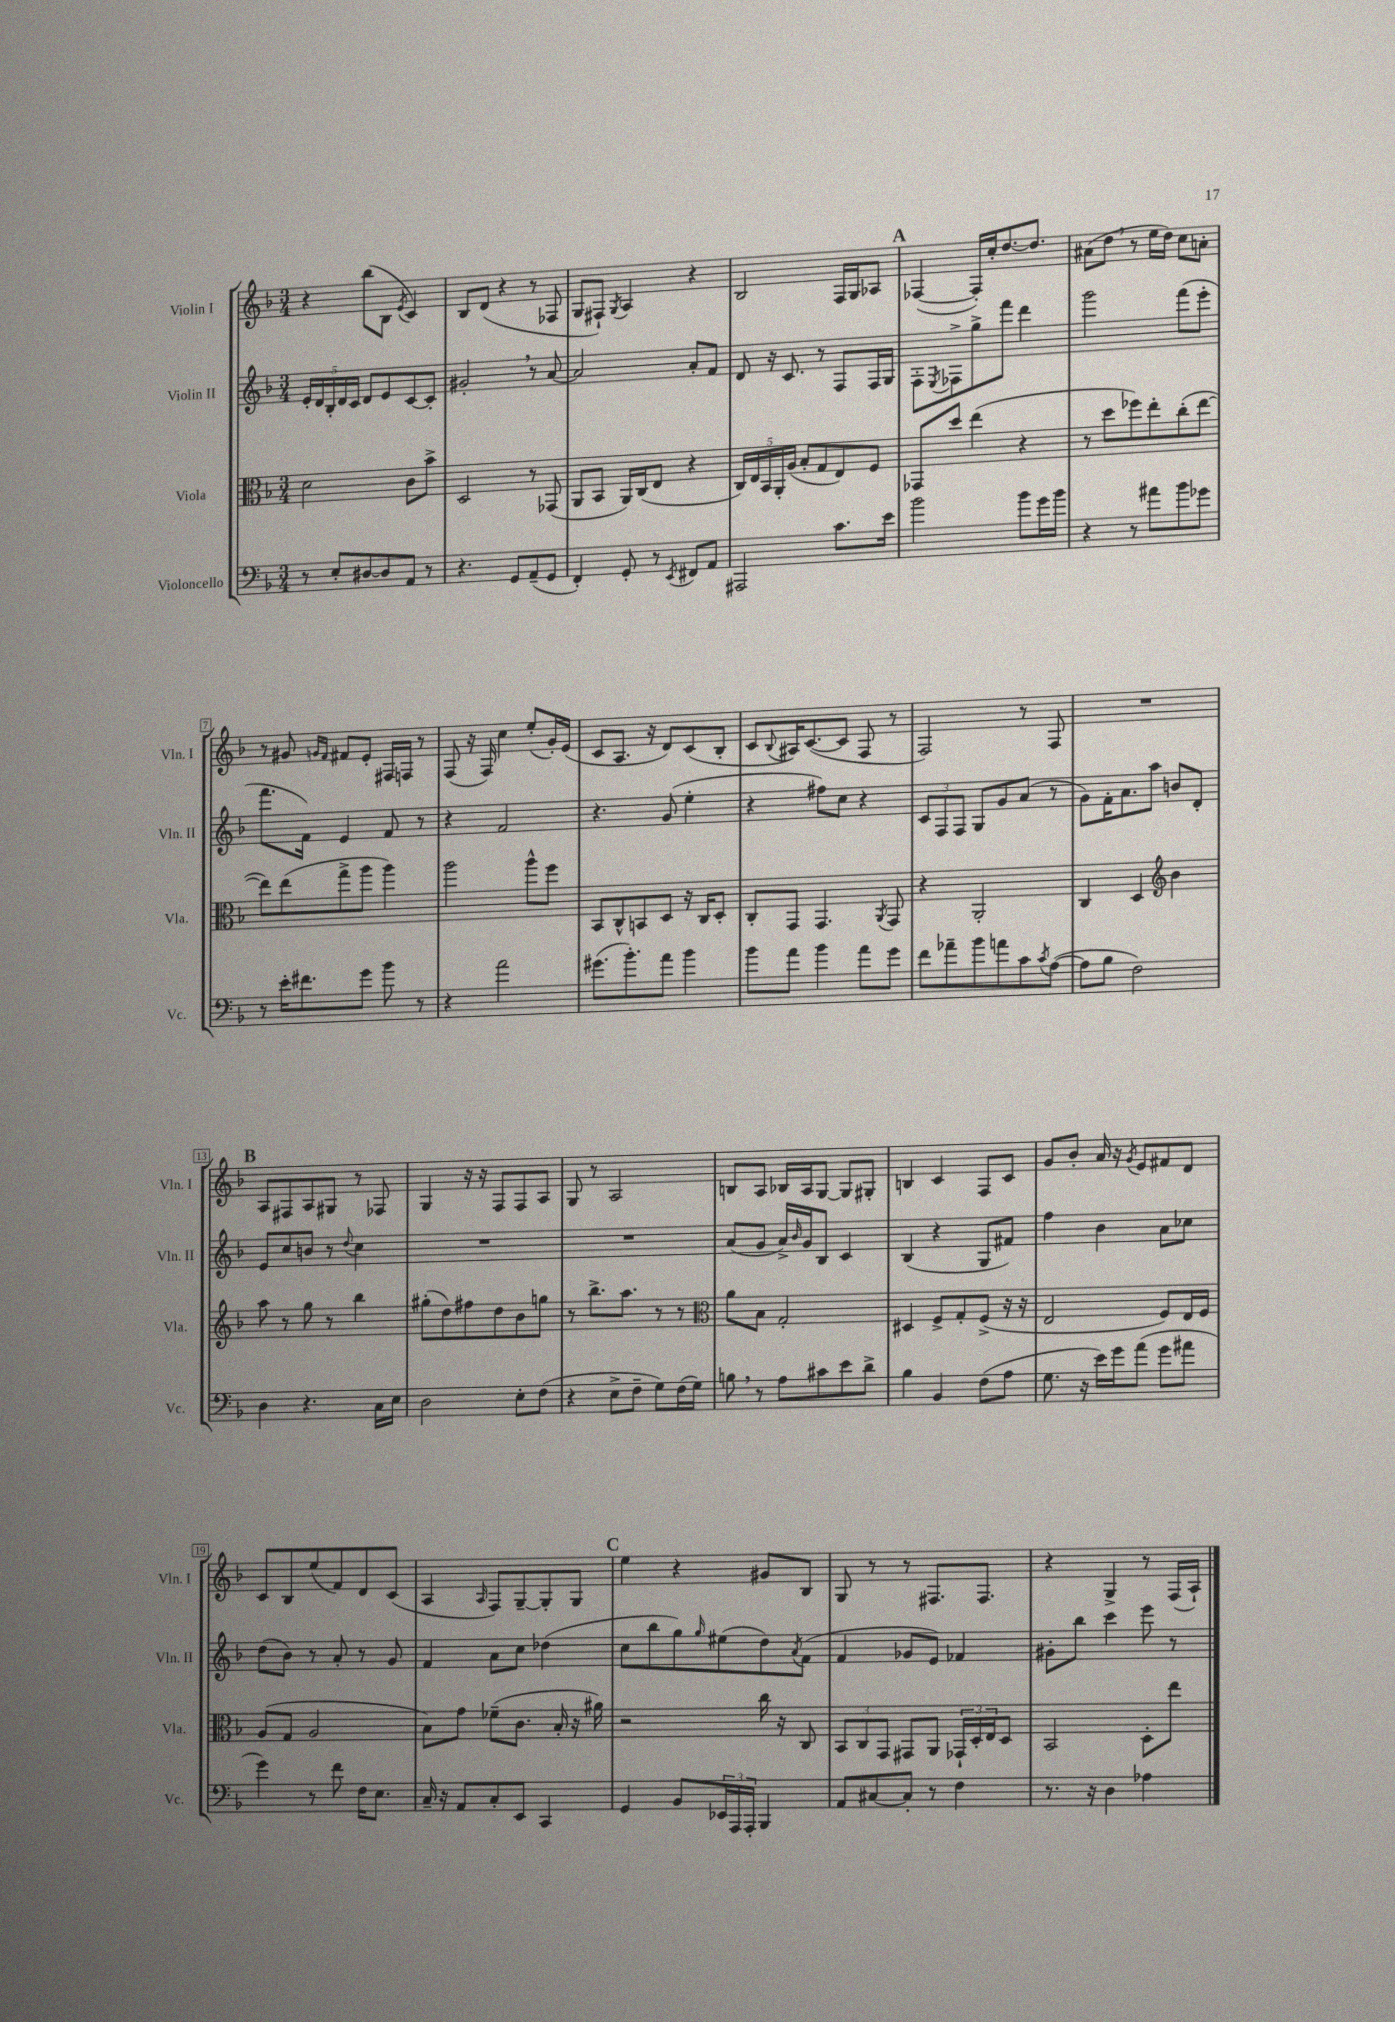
<<
\new StaffGroup <<
\new Staff = "s0" \with { instrumentName = "Violin I" shortInstrumentName = "Vln. I" } {
    \clef treble \key f \major \numericTimeSignature \time 3/4
    r4 bes''8( bes8 \acciaccatura { e'8 } c'4) |
    bes8 d'8( r4 r8 fes8 |
    g8 fis8-!) \acciaccatura { g8 } a4 r4 |
    bes2 f16 g16 aes8 |
    \mark \markup { \bold "A" } fes4~( fes16-.) c''16-. d''8.~ d''8. |
    ais'8( d''8 \breathe r8 e''16 d''16) c''8 a'8-. |
    r8 gis'8 \grace { g'16 f'16 } fis'8 e'8-. fis16 f16 r8 |
    f8( r16 f16) c''4 e''8-.( g'16-.) e'16( |
    c'8 a8. r16 d'8) c'8( bes8-. |
    c'8 \appoggiatura { bes8 } ais16) c'8.~( c'8 f8 r8 |
    f2) r8 f8 |
    R2. |
    \mark \markup { \bold "B" } a8 fis8 a8 gis8 r8 fes8 |
    g4 r16 r16 f8 f8 a8 |
    g8 r8 a2 |
    b8 a8 bes16 a16 g8~ g8 gis8-. |
    b4 c'4 f8 c'8 |
    g'8 bes'8-. a'16 r16 \acciaccatura { g'8 } e'8 fis'8 d'8 |
    c'8 bes8 e''8( f'8) d'8 c'8( |
    a4 \grace { a16 } f8) g8~-- g8-. g8 |
    \mark \markup { \bold "C" } e''4 r4 gis'8 bes8 |
    g8 r8 r8 fis8. fis8. |
    r4 g4-> r8 f16( a16-!) \bar "|." |
}
\new Staff = "s1" \with { instrumentName = "Violin II" shortInstrumentName = "Vln. II" } {
    \clef treble \key f \major \numericTimeSignature \time 3/4
    \tuplet 5/4 { e'16-. d'16 bes16-. d'16 c'16 } d'8 e'8 c'8~ c'8-. |
    gis'2-. \breathe r8 a'8~ |
    a'2 a'8-. f'8 |
    d'8 r16 c'8. r8 f8 f16 g16 |
    \mark \markup { \bold "A" } f8-. \acciaccatura { e8 } fes8-> g''8-> f'''8 d'''4 |
    g'''2 f'''8( e'''8-. |
    f'''8. f'16) e'4 f'8 r8 |
    r4 f'2 |
    r4. g'8( e''4-. |
    r4 fis''8) c''8 r4 |
    \tuplet 3/2 { c'8 f8 f8 } g8 g'8 a'8( r8 |
    g'8) f'16-. a'8. a''8 b'8 d'8-. |
    \mark \markup { \bold "B" } e'8 c''8 b'8 r8 \appoggiatura { d''8 } c''4 |
    R2. |
    R2. |
    a'8( g'8 a'16->) \grace { bes'16 } g'16 bes8 c'4 |
    bes4( r4 g8 fis'8) |
    f''4 bes'4 a'8 ces''8 |
    d''8( bes'8) r8 a'8-. r8 g'8 |
    f'4 a'8 c''8 des''4( |
    \mark \markup { \bold "C" } c''8 bes''8 g''8) \grace { g''16 } eis''8( d''8) \acciaccatura { a'8 } f'8( |
    f'4 ges'8 e'8) fes'4 |
    gis'8-. bes''8 c'''4 e'''8 r8 \bar "|." |
}
\new Staff = "s2" \with { instrumentName = "Viola" shortInstrumentName = "Vla." } {
    \clef alto \key f \major \numericTimeSignature \time 3/4
    d'2 c'8 bes'8-> |
    d2 r8 ges,8( |
    a,8 bes,8 a,16) c16( e8 r4 |
    \tuplet 5/4 { c16) e16 bes,16 a,16-. a16( } bes8-. g8 e8) f8 |
    \mark \markup { \bold "A" } ges,8 d''8 e''4( r4 |
    r8 d''8 fes''8) e''8-. c''8-.( e''8~ |
    e''8) e''8( g''8-> a''8 a''4) |
    a''2 a''8-^ f''8 |
    bes,8 c8-^ b,8 d8 r16 c16 d8-. |
    c8-. g,8 g,4. \acciaccatura { a,8 } g,8 |
    r4 a,2-. |
    c4 d4 \clef treble bes'4 |
    \mark \markup { \bold "B" } a''8 r8 g''8 r8 bes''4 |
    gis''8-.( d''8) fis''8 d''8 bes'8 g''8 |
    r8 bes''8.-> a''8. r8 r8 |
    \clef alto a'8 bes8 g2-. |
    dis4 f8-> g8-. f8->( r16 r16 |
    e2 f8) e16 f16 |
    a8( g8 a2 |
    bes8) g'8 fes'8--( c'8. bes16-. r16 ais'16) |
    \mark \markup { \bold "C" } r2 c''16 r16 c8 |
    \tuplet 3/2 { bes,8 c8 g,8 } gis,8 a,8 \tuplet 3/2 { ges,16-! d16-. e16 } d8 |
    bes,2 d8-. e''8 \bar "|." |
}
\new Staff = "s3" \with { instrumentName = "Violoncello" shortInstrumentName = "Vc." } {
    \clef bass \key f \major \numericTimeSignature \time 3/4
    r8 e8-. dis8~ dis8 a,8 r8 |
    r4. g,8 a,8--( g,8 |
    f,4-.) g,8-. r8 \acciaccatura { e,8 } fis,8 a,8 |
    ais,,2 c'8. e'16 |
    \mark \markup { \bold "A" } bes'2 bes'8 g'16 bes'16 |
    r4 r8 ais'8 bes'8 ges'8 |
    r8 e'16-. fis'8. g'8 bes'8 r8 |
    r4 a'2 |
    gis'8.( bes'8.-.) a'8 bes'4 |
    bes'8 a'8 bes'4 a'8 g'8 |
    f'8 aes'8-- bes'8 a'8 c'8 \acciaccatura { c'8 } a8~( |
    a8 bes8 f2) |
    \mark \markup { \bold "B" } d4 r4. c16 e16 |
    d2 e8-. f8( |
    r4 e8-> f8-- g8) f16( g16) |
    b8 \breathe r8 a8 cis'8 e'8 d'8-> |
    bes4 bes,4 f8( a8 |
    g8. r16 e'16) g'16 a'8( g'8 ais'8 |
    g'4) r8 f'8 f16 e8. |
    c16-- r16 a,8 c8-. e,8 c,4 |
    \mark \markup { \bold "C" } g,4 bes,8 \tuplet 3/2 { ees,16 a,,16 a,,16-. } bes,,4 |
    a,8 cis8~ cis8-. r8 f4 |
    r8. r16 d4 aes4 \bar "|." |
}
>>
>>
\layout { \context { \Score \override BarNumber.stencil = #(make-stencil-boxer 0.1 0.3 ly:text-interface::print) } }
